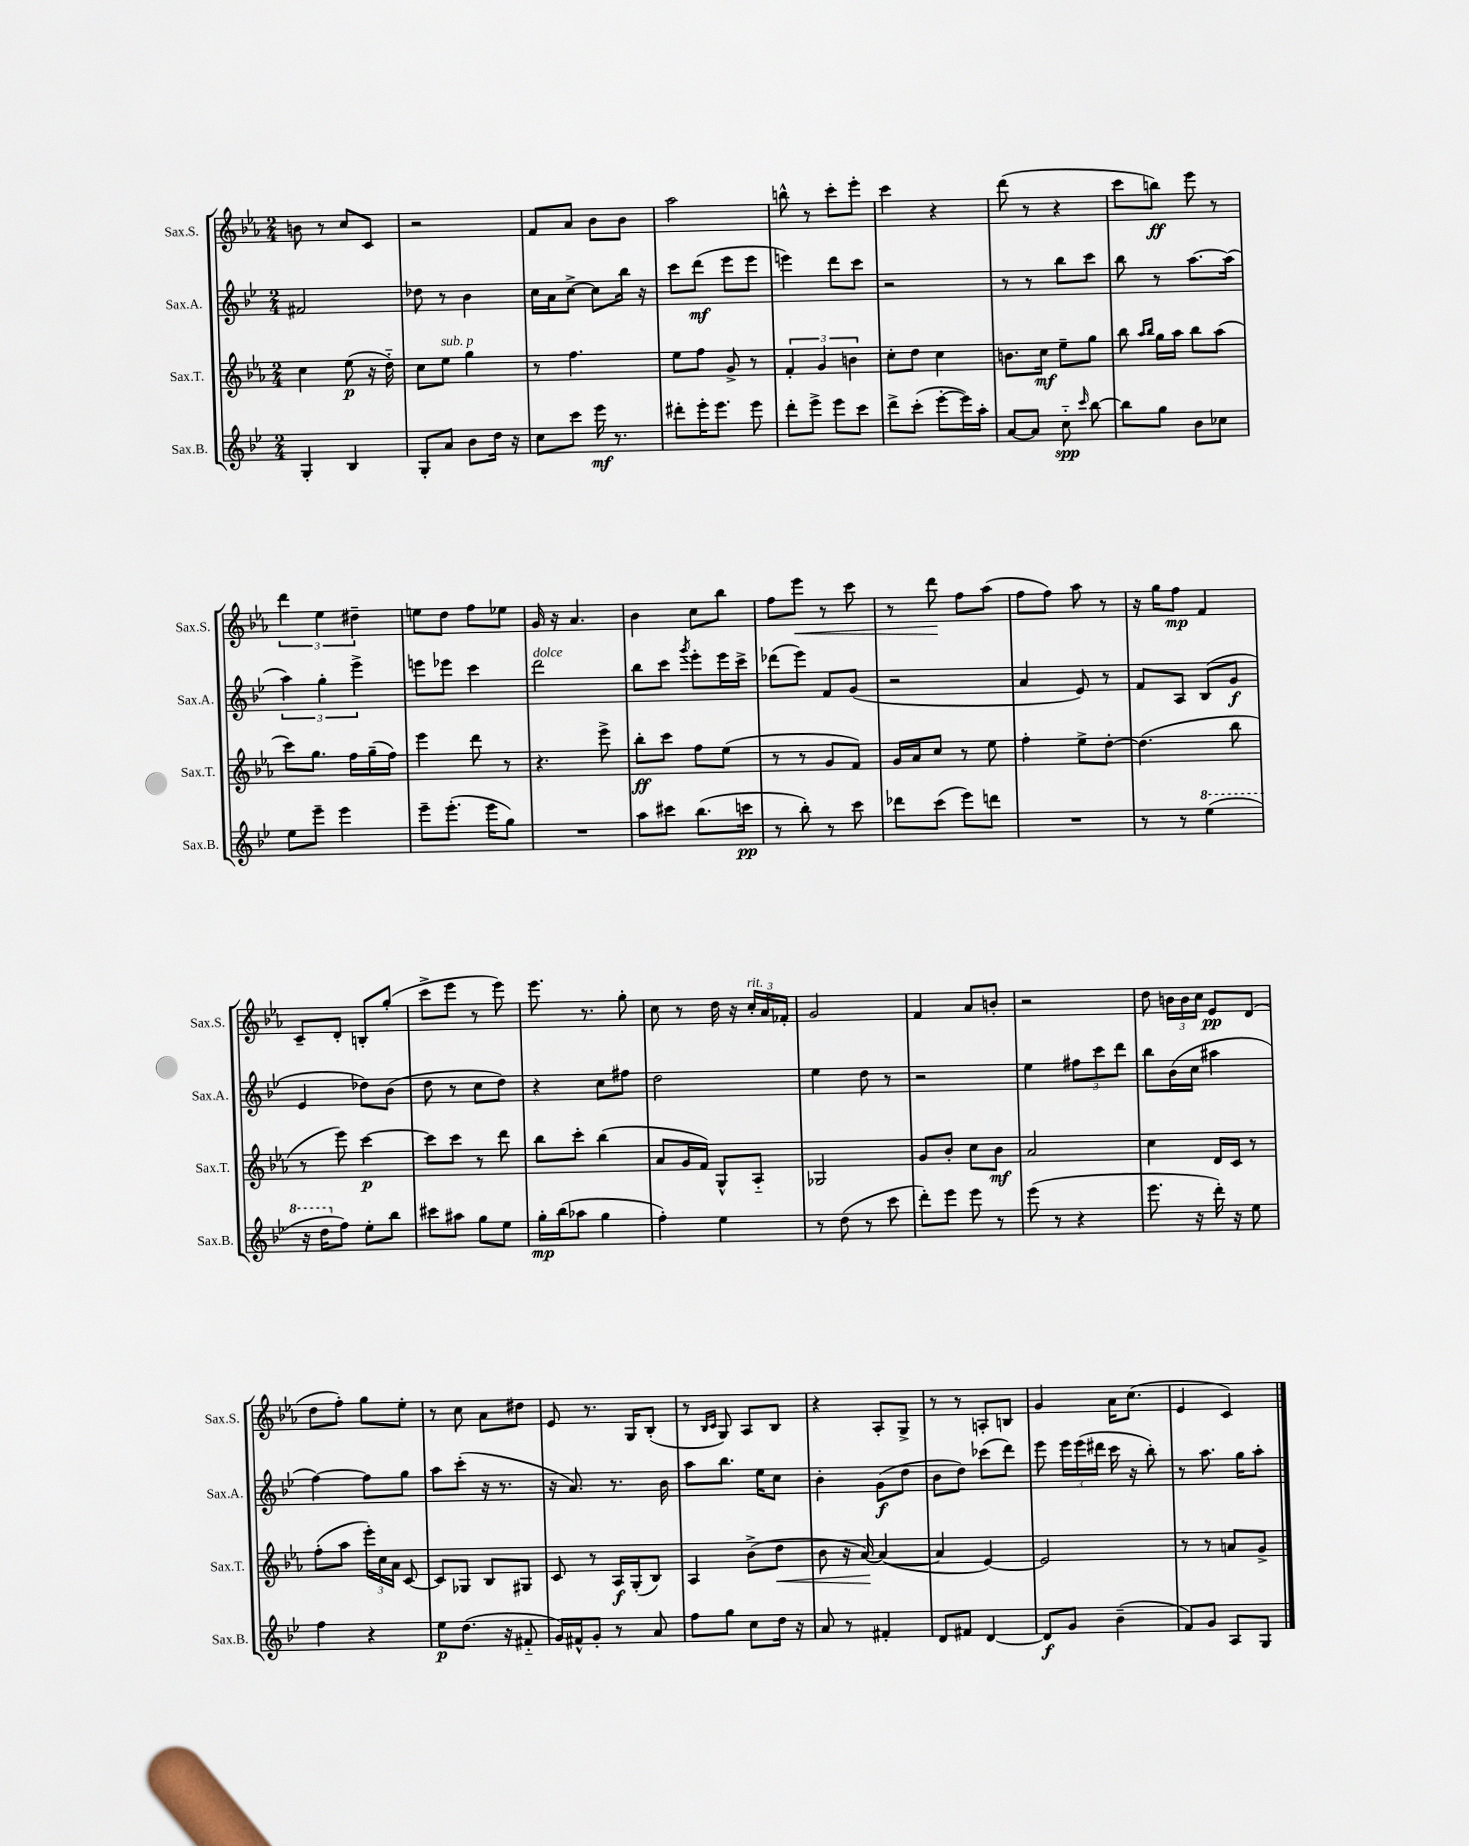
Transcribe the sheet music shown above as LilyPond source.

<<
\new StaffGroup <<
\new Staff = "s0" \with { instrumentName = "Sax.S." shortInstrumentName = "Sax.S." } {
    \clef treble \key ees \major \numericTimeSignature \time 2/4
    \autoBeamOff b'8 r8 c''8[ c'8] |
    r2 |
    f'8[ aes'8] bes'8[ bes'8] |
    aes''2 |
    b''8-^ r8 c'''8[-. ees'''8]-. |
    c'''4 r4 |
    d'''8( r8 r4 |
    c'''8[ b''8]\ff) ees'''8 r8 |
    \tuplet 3/2 { d'''4 ees''4 dis''4-- } |
    e''8[ d''8] f''8[ ees''8] |
    g'16 r16 aes'4. |
    bes'4 c''8[ bes''8] |
    f''8[ ees'''8]\< r8 c'''8 |
    r8 d'''8\! f''8[ aes''8]( |
    f''8[ f''8]) aes''8 r8 |
    r16 g''16[ f''8]\mp f'4 |
    c'8[-- d'8]-. b8[-. g''8]-.( |
    c'''8[-> ees'''8] r8 ees'''8) |
    ees'''8. r8. g''8-. |
    c''8 r8 d''16 r16 \tuplet 3/2 { c''16[-.^\markup { \italic "rit." } aes'16 fes'16]-. } |
    g'2 |
    f'4 aes'8[ b'8]-. |
    r2 |
    d''8 \tuplet 3/2 { b'16[ b'16 c''16] } ees'8[\pp d'8]( |
    d''8[ f''8]-.) g''8[ ees''8]-. |
    r8 c''8 aes'8[ dis''8] |
    ees'8 r8. g16[ bes8]-.( |
    r8 \grace { bes16[ c'16] } g8) aes8[ bes8] |
    r4 aes8[-. g8]-> |
    r8 r8 a8[-. b8] |
    g'4 aes'16[ c''8.]( |
    ees'4 c'4) \bar "|." |
}
\new Staff = "s1" \with { instrumentName = "Sax.A." shortInstrumentName = "Sax.A." } {
    \clef treble \key bes \major \numericTimeSignature \time 2/4
    \autoBeamOff fis'2 |
    des''8 r8 bes'4 |
    c''16[ a'16 c''8]~-> c''8[ bes''16] r16 |
    c'''8[ d'''8]\mf( ees'''8[ ees'''8] |
    e'''4) d'''8[ c'''8] |
    r2 |
    r8 r8 bes''8[ c'''8] |
    bes''8 r8 a''8.[~ a''16]( |
    \tuplet 3/2 { a''4) g''4-. ees'''4-> } |
    e'''8[ ees'''8] c'''4 |
    d'''2^\markup { \italic "dolce" } |
    bes''8[ c'''8] \acciaccatura { g'''8 } ees'''8[-. ees'''16 c'''16]-> |
    des'''8[( ees'''8]) f'8[ g'8]( |
    r2 |
    a'4 ees'8) r8 |
    f'8[ a8] bes8[( g'8]\f |
    ees'4 des''8[) bes'8]( |
    d''8 r8 c''8[ d''8]) |
    r4 c''8[ fis''8] |
    d''2 |
    ees''4 d''8 r8 |
    r2 |
    ees''4 \tuplet 3/2 { fis''8[ c'''8 d'''8] } |
    bes''8[ bes'16( c''16] ais''4 |
    f''4~) f''8[ g''8] |
    a''8[ c'''8]-.( r16 r8. |
    r16 a'8.) r8. bes'16 |
    a''8[ bes''8.] ees''16[ c''8] |
    bes'4-. g'8[\f( d''8] |
    bes'8[ d''8]) ces'''8[( d'''8]) |
    ees'''8 \tuplet 3/2 { ees'''16[ ees'''16( dis'''16] } c'''16 r16 bes''8-.) |
    r8 a''8. g''16[ a''8]-. \bar "|." |
}
\new Staff = "s2" \with { instrumentName = "Sax.T." shortInstrumentName = "Sax.T." } {
    \clef treble \key ees \major \numericTimeSignature \time 2/4
    \autoBeamOff c''4 ees''8\p( r16 d''16-_) |
    c''8[ ees''8]^\markup { \italic "sub. p" } g''4 |
    r8 f''4. |
    ees''8[ f''8] g'8-> r8 |
    \tuplet 3/2 { f'4-. g'4 b'4 } |
    c''8[-. d''8] c''4 |
    b'8.[ c''16]\mf ees''8[-- g''8] |
    bes''8 \grace { aes''16[ bes''16] } g''16[ aes''16] bes''8[ aes''8]( |
    c'''8[) g''8.] f''16[ g''16--( f''16]) |
    ees'''4 d'''8 r8 |
    r4. ees'''8-> |
    bes''8[-.\ff c'''8] f''8[ ees''8]( |
    r8 r8 g'8[ f'8]) |
    g'16[ aes'16 c''8] r8 ees''8 |
    f''4-. ees''8[-> d''8]~-. |
    d''4.( bes''8 |
    r8 ees'''8) c'''4~\p |
    c'''8[ c'''8] r8 d'''8 |
    bes''8[ c'''8]-. bes''4( |
    aes'8[ g'16 f'16]) g8[-^ aes8]-_ |
    ges2 |
    g'8[ bes'8]-. c''8[ bes'8]\mf |
    aes'2 |
    c''4 d'16[ c'16] r8 |
    f''8[-.( aes''8] \tuplet 3/2 { ees'''16[-.) c''16 aes'16] } c'8~ |
    c'8[ ges8] bes8[ gis8] |
    c'8 r8 aes16[\f g16-.( bes8]) |
    aes4 bes'8[->( d''8]\< |
    bes'8 r16 aes'16~\!) aes'4~( |
    aes'4 ees'4~) |
    ees'2 |
    r8 r8 a'8[ g'8]-> \bar "|." |
}
\new Staff = "s3" \with { instrumentName = "Sax.B." shortInstrumentName = "Sax.B." } {
    \clef treble \key bes \major \numericTimeSignature \time 2/4
    \autoBeamOff g4-. bes4 |
    g8[-. a'8] bes'8[ d''16] r16 |
    c''8[ c'''8] ees'''16\mf r8. |
    dis'''8[-. ees'''16-. ees'''8.] ees'''8 |
    d'''8[-. ees'''8]-> ees'''8[ c'''8] |
    d'''8[-> c'''8]-.( ees'''8[~-. ees'''16) a''16]-. |
    a'8[~ a'8] c''8-_\spp \grace { c'''16 } bes''8~ |
    bes''8[ g''8] bes'8[ ces''8] |
    ees''8[ ees'''8]-- ees'''4 |
    ees'''8[-- ees'''8.]-.( ees'''16[ g''8]) |
    R2 |
    a''8[ cis'''8] bes''8.[( c'''16]\pp |
    r8 bes''8-.) r8 c'''8 |
    des'''8[ c'''8]( ees'''8[) d'''8] |
    R2 |
    r8 r8 \ottava #1 ees'''4( |
    r16 d'''16[ \ottava #0 f''8]) ees''8[-. bes''8] |
    cis'''8[ ais''8] g''8[ ees''8] |
    g''16[-.\mp bes''16( aes''8] g''4 |
    f''4-.) ees''4 |
    r8 d''8( r8 c'''8 |
    d'''8[-.) ees'''8] ees'''8 r8 |
    ees'''8( r8 r4 |
    ees'''8. r16 d'''16-.) r16 ees''8 |
    f''4 r4 |
    ees''8[\p d''8.]( r16 fis'8-_ |
    g'16[) fis'16-^ g'8]-. r8 a'8 |
    f''8[ g''8] c''8[ d''16] r16 |
    a'8 r8 fis'4-. |
    d'8[ fis'8] d'4~ |
    d'8[\f g'8] bes'4--( |
    f'8[) g'8] a8[ g8] \bar "|." |
}
>>
>>
\layout { \context { \Score \remove "Bar_number_engraver" } }
